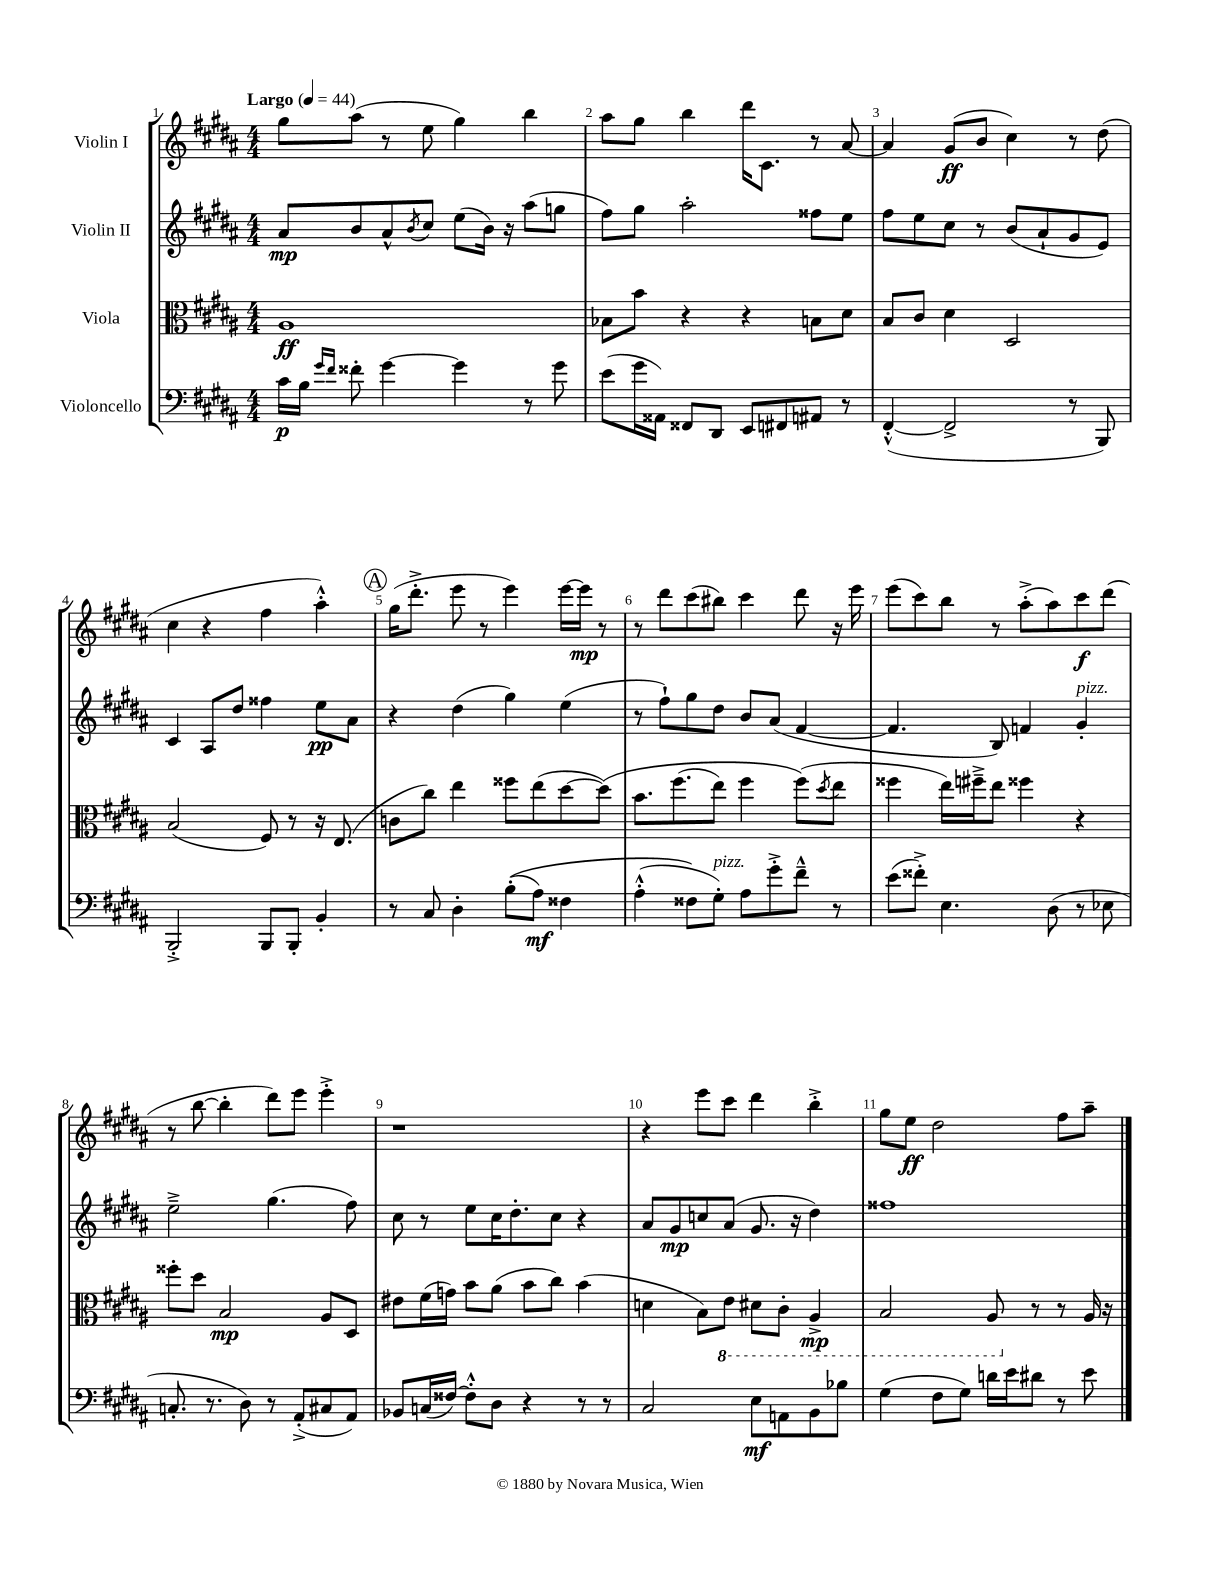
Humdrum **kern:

**kern	**kern	**kern	**kern
*staff4	*staff3	*staff2	*staff1
*clefF4	*clefC3	*clefG2	*clefG2
*k[f#c#g#d#a#]	*k[f#c#g#d#a#]	*k[f#c#g#d#a#]	*k[f#c#g#d#a#]
*M4/4	*M4/4	*M4/4	*M4/4
*MM44	*MM44	*MM44	*MM44
16c#	1A#	8a#	8gg#
16B	.	.	.
16qqg#	.	.	.
16qqf#	.	.	.
8f##'	.	8b	(8aa#
[4g#	.	8a#^^	8r
.	.	8qb	.
.	.	8cc#	8ee
4g#]	.	(8ee	4gg#)
.	.	16b)	.
.	.	16r	.
8r	.	(8aa#	4bb
8g#	.	8gg	.
=	=	=	=
(8e	8B-	8ff#)	8aa#
16g#	8b	8gg#	8gg#
16AA##)	.	.	.
8FF##	4r	2aa#'	4bb
8DD#	.	.	.
8EE	4r	.	16ddd#
.	.	.	8.c#
8FF#	.	.	.
8AA#	8B	8ff##	8r
8r	8d#	8ee	[8a#
=	=	=	=
([4FF#'^^	8B	8ff#	4a#]
.	8c#	8ee	.
2FF#^]	4d#	8cc#	(8g#
.	.	8r	8b
.	2D#	(8b	4cc#)
.	.	8a#`	.
8r	.	8g#	8r
8BBB)	.	8e)	(8dd#
=	=	=	=
2BBB'^	(2B	4c#	4cc#
.	.	8A#	4r
.	.	8dd#	.
8BBB	8F#)	4ff##	4ff#
8BBB'	8r	.	.
4BB'	16r	8ee	4aa#'^^)
.	(8.E	.	.
.	.	8a#	.
=	=	=	=
8r	8c	4r	(16gg#
.	.	.	8.ddd#'^
8C#	8cc#)	.	.
4D#'	4ee	(4dd#	8eee
.	.	.	8r
&((8B'	8ff##	4gg#)	4eee)
8A#)	(8ee	.	.
4F##	[8dd#	(4ee	[16eee
.	.	.	16eee]
.	&(8dd#])	.	8r
=	=	=	=
(4A#'^^	8.b	8r	8r
.	.	8ff#`)	8ddd#
.	(8.ff#	.	.
8F##&)	.	8gg#	(8ccc#
8G#')	8ee)	8dd#	8bb#)
8A#	4ff#	8b	4ccc#
8g#'^	.	(8a#	.
8f#~^^	(8ff#&)	[4f#	8ddd#
.	8qdd#	.	.
8r	8ee	.	16r
.	.	.	16eee
=	=	=	=
(8e	4ff##	4.f#]	(8eee
8f##'^)	.	.	8ccc#)
4.E	16ee)	.	8bb
.	16ff#~^	.	.
.	8ee	8B)	8r
.	4ff##	4f	(8aa#'^
(8D#	.	.	8aa#)
8r	4r	4g#'	8ccc#
8E-	.	.	(8ddd#
=	=	=	=
8.C'	8ff##'	2ee~^	8r
.	8dd#	.	[8bb
8.r	.	.	.
.	2B	.	4bb']
8D#)	.	.	.
8r	.	(4.gg#	8ddd#)
(8AA#'^	.	.	8eee
8C#	8A#	.	4eee'^
8AA#)	8D#	8ff#)	.
=	=	=	=
8BB-	8e#	8cc#	1r
(16C	(16f#	8r	.
[16F##)	16g)	.	.
8F##'^^]	8b	8ee	.
8D#	(8a#	16cc#	.
.	.	8.dd#'	.
4r	8b	.	.
.	8cc#)	8cc#	.
8r	(4b	4r	.
8r	.	.	.
=	=	=	=
2C#	4d	8a#	4r
.	.	8g#	.
.	8B)	8cc	8eee
.	8E	(8a#	8ccc#
8E	8D#	8.g#	4ddd#
8AA	8C#'	.	.
.	.	16r	.
8BB	4AA#^	4dd#)	4bb'^
8B-	.	.	.
=	=	=	=
(4G#	2BB	1ff##	8gg#
.	.	.	8ee
8F#	.	.	2dd#
8G#)	.	.	.
16d	8AA#	.	.
16e	.	.	.
8d#	8r	.	.
8r	8r	.	8ff#
8e	16A#	.	8aa#~
.	16r	.	.
==	==	==	==
*-	*-	*-	*-
